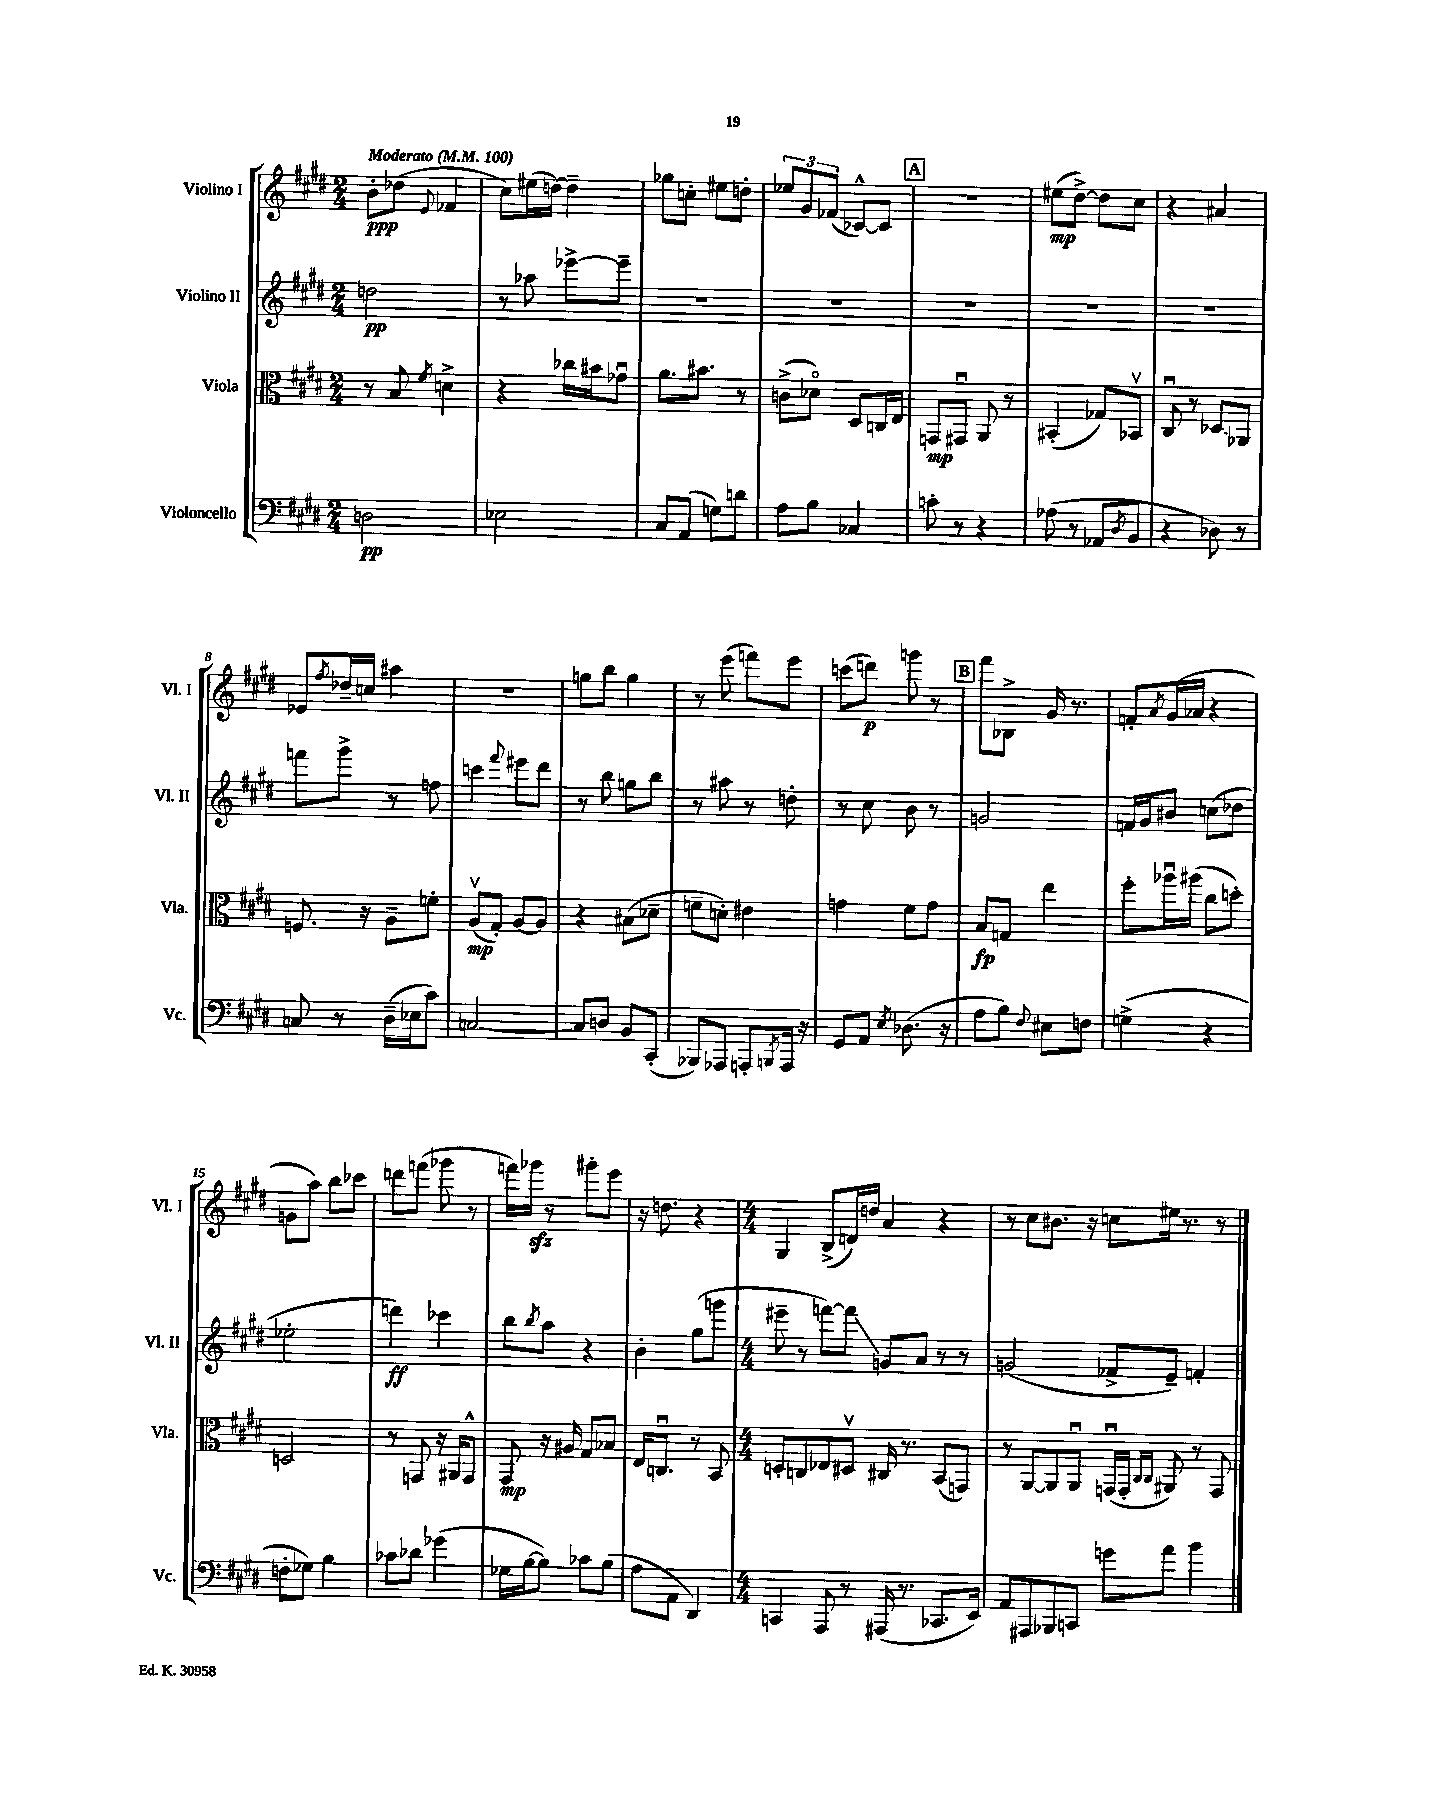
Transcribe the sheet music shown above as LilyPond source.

<<
\new StaffGroup <<
\new Staff = "s0" \with { instrumentName = "Violino I" shortInstrumentName = "Vl. I" } {
    \clef treble \key e \major \numericTimeSignature \time 2/4 \tempo "Moderato" 4 = 100
    b'8-.\ppp des''8( \appoggiatura { e'8 } fes'4 |
    cis''8) eis''16( d''16~) d''4-- |
    ges''8 c''8-. eis''8 d''8-. |
    \tuplet 3/2 { ees''8 gis'8 fes'8( } ces'8~-^) ces'8 |
    \mark \markup { \box "A" } r2 |
    eis''8\mp( dis''8~->) dis''8 cis''8 |
    r4 ais'4 |
    ees'8 \acciaccatura { fis''8 } des''16-- c''16 ais''4 |
    R2 |
    g''8 b''8 g''4 |
    r8 e'''8( f'''8) e'''8 |
    c'''8( d'''8\p) g'''8 r8 |
    \mark \markup { \box "B" } fis'''8 bes8-> gis'16 r8. |
    f'8-. \acciaccatura { a'8 } gis'16( aes'16 r4 |
    g'8 a''8) b''8 ces'''8 |
    d'''8 f'''8( ges'''8 r8 |
    f'''16) ges'''16\sfz r8 gis'''8-. e'''8 |
    r16 d''8. r4 |
    \numericTimeSignature \time 4/4 gis4 b8->( d'16) d''16 a'4 r4 |
    r8 cis''8 bis'8. r16 c''8 eis''16 r8. r8 \bar "|." |
}
\new Staff = "s1" \with { instrumentName = "Violino II" shortInstrumentName = "Vl. II" } {
    \clef treble \key e \major \numericTimeSignature \time 2/4
    d''2\pp |
    r8 aes''8 ees'''8~-> ees'''8-- |
    R2 |
    R2 |
    \mark \markup { \box "A" } R2 |
    R2 |
    R2 |
    f'''8 gis'''8-> r8 f''8 |
    c'''4 \appoggiatura { fis'''8 } eis'''8 dis'''8 |
    r8 b''8 g''8 b''8 |
    r8 ais''8 r8 d''8-. |
    r8 cis''8 b'8 r8 |
    \mark \markup { \box "B" } g'2 |
    f'16 gis'16 bis'8 c''8( des''8 |
    ees''2-. |
    d'''4\ff) ces'''4 |
    b''8 \acciaccatura { b''8 } a''8 r4 |
    b'4-. gis''8( g'''8 |
    \numericTimeSignature \time 4/4 eis'''8-- r8 f'''8~) f'''8\glissando g'8 a'8 r8 r8 |
    g'2( fes'8-> e'8--) f'4-. \bar "|." |
}
\new Staff = "s2" \with { instrumentName = "Viola" shortInstrumentName = "Vla." } {
    \clef alto \key e \major \numericTimeSignature \time 2/4
    r8 b8 \acciaccatura { fis'8 } d'4-> |
    r4 ces''16 bis'16 ges'8\downbow |
    a'8. bis'8. r8 |
    c'8->( des'8\flageolet) dis8 c16 e16 |
    \mark \markup { \box "A" } g,8\mp gis,8\downbow a,8 r8 |
    bis,4-.( ges8) bes,8\upbow |
    cis8\downbow r8 des8\glissando aes,8 |
    f8. r16 a8-- f'8-. |
    a8\upbow\mp( gis8-.) a8~ a8 |
    r4 bis8( des'8-- |
    f'8-- d'8-.) eis'4 |
    g'4 fis'8 g'8 |
    \mark \markup { \box "B" } b8\fp g8 e''4 |
    fis''8-. aes''16\downbow ais''16( cis''8 d''8-.) |
    d2 |
    r8 g,8 r16 ais,16 g,8-^ |
    gis,8\mp r16 ais16 gis8 bes8 |
    e16 c8.\downbow r8 b,8 |
    \numericTimeSignature \time 4/4 d8-. c8 ees8 dis8\upbow cis16 r8. b,8( g,8) |
    r8 a,8~ a,8 a,8\downbow g,16\downbow( g,16-. \grace { cis16 cis16 } ais,8) r8 g,8 \bar "|." |
}
\new Staff = "s3" \with { instrumentName = "Violoncello" shortInstrumentName = "Vc." } {
    \clef bass \key e \major \numericTimeSignature \time 2/4
    d2\pp |
    ees2 |
    cis8 a,8( g8) d'8 |
    a8 b8 ces4 |
    \mark \markup { \box "A" } c'8-. r8 r4 |
    aes8( r8 aes,8 \acciaccatura { dis8 } b,8 |
    r4 des8) r8 |
    c8 r8 dis16--( ees16 cis'8) |
    c2~ |
    c8 d8 b,8 cis,8-.( |
    bes,,8) aes,,8 a,,8-. \acciaccatura { b,,8 } a,,16 r16 |
    gis,8 a,8 \acciaccatura { e8 } des8.( r16 |
    \mark \markup { \box "B" } a8 b8) \appoggiatura { fis8 } eis8 f8 |
    g4->( r4 |
    f8-. ges8) b4 |
    ces'8 des'8 ges'4( |
    ges16 b16~ b8) ces'8 b8( |
    a8 a,8 dis,4) |
    \numericTimeSignature \time 4/4 c,4 a,,8 r8 ais,,16( r8. ces,8. e,16) |
    a,8 ais,,8 bes,,8 c,8 g'8 a'8 b'4 \bar "|." |
}
>>
>>
